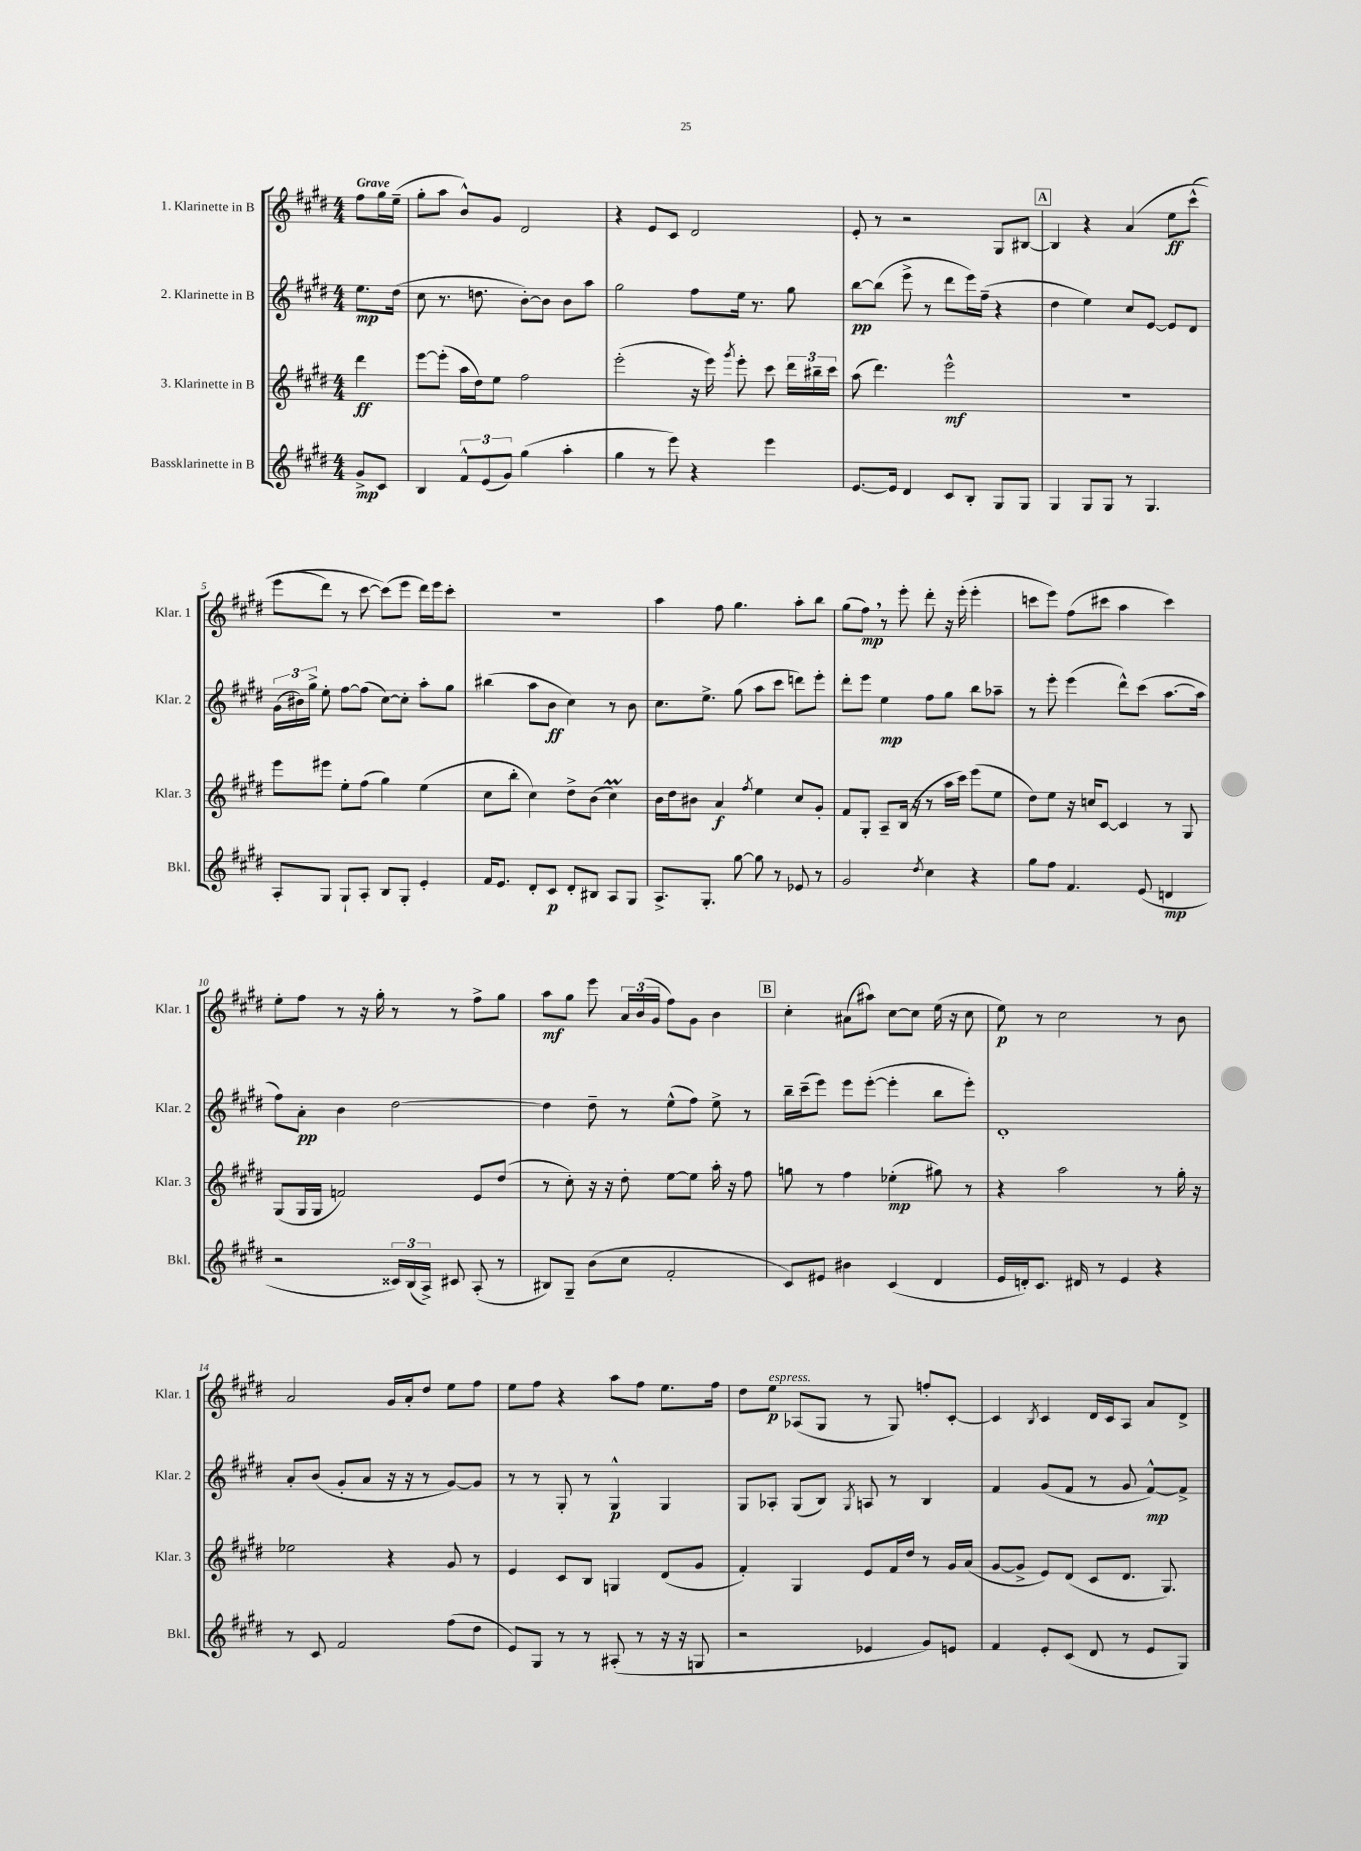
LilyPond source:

<<
\new StaffGroup <<
\new Staff = "s0" \with { instrumentName = "1. Klarinette in B" shortInstrumentName = "Klar. 1" } {
    \clef treble \key e \major \numericTimeSignature \time 4/4 \partial 4 \tempo "Grave"
    \autoBeamOff fis''8[ gis''16 e''16]--( |
    gis''8[-. a''8] b'8[-^) gis'8] dis'2 |
    r4 e'8[ cis'8] dis'2 |
    e'8-. r8 r2 gis8[ bis8]~ |
    \mark \markup { \box "A" } bis4 r4 a'4\( e''8[\ff cis'''8]-^( |
    e'''8[ dis'''8]) r8 cis'''8~ cis'''8[(\) e'''8] dis'''16[) e'''16 cis'''8]-. |
    R1 |
    a''4 fis''8 gis''4. a''8[-. b''8] |
    gis''8[( fis''8]\mp) \breathe r8 e'''8-. dis'''8-. r16 e'''16-.( e'''4-. |
    c'''8[ e'''8]) fis''8[( cis'''8] a''4 cis'''4) |
    e''8[-. fis''8] r8 r16 gis''16-. r8 r8 fis''8[-> gis''8] |
    a''8[\mf gis''8] e'''8 \tuplet 3/2 { a'16[ b'16( gis'16] } fis''8[) gis'8] b'4 |
    \mark \markup { \box "B" } cis''4-. ais'8[( ais''8]) cis''8[~ cis''8] e''16( r16 cis''8 |
    e''8\p) r8 cis''2 r8 b'8 |
    a'2 gis'16[ a'16-. dis''8] e''8[ fis''8] |
    e''8[ fis''8] r4 a''8[ fis''8] e''8.[ fis''16] |
    dis''8[ e''8]\p^\markup { \italic "espress." } aes8[( gis8] r8 gis8) f''8[-. cis'8]~-. |
    cis'4 \acciaccatura { b8 } cis'4 dis'16[ cis'16 a8] a'8[ dis'8]-> \bar "|." |
}
\new Staff = "s1" \with { instrumentName = "2. Klarinette in B" shortInstrumentName = "Klar. 2" } {
    \clef treble \key e \major \numericTimeSignature \time 4/4 \partial 4
    \autoBeamOff e''8.[\mp dis''16]( |
    cis''8 r8. d''8. b'8[~-.) b'8] b'8[ a''8] |
    gis''2 fis''8[ e''16] r8. gis''8 |
    b''8[~\pp b''8]( e'''8-> r8 dis'''8[ e'''16) fis''16]--( r4 |
    \mark \markup { \box "A" } dis''4 e''4) cis''8[ e'8]~ e'8[ dis'8] |
    \tuplet 3/2 { gis'16[( bis'16) gis''16]-> } e''8-. fis''8[~ fis''8]( cis''8[~) cis''8]-. a''8[-. gis''8] |
    bis''4( a''8[ b'8]\ff cis''4) r8 b'8 |
    cis''8.[ e''8.]-> gis''8( a''8[ cis'''8] d'''8[) e'''8]-. |
    dis'''8[-. e'''8] e''4\mp fis''8[ gis''8] b''8[ aes''8]-- |
    r8 e'''8-. e'''4( dis'''8[-^) cis'''8]( a''8.[~ a''16] |
    fis''8[) a'8]-.\pp b'4 dis''2~ |
    dis''4 dis''8-- r8 e''8[-^( fis''8]) e''8-> r8 |
    \mark \markup { \box "B" } b''16[-- cis'''16--( e'''8]) e'''8[ e'''8]~-.( e'''4-. b''8[ e'''8]-.) |
    dis'1-. |
    a'8[-. b'8]( gis'8[-. a'8] r16 r16 r8 gis'8[~) gis'8] |
    r8 r8 gis8-. r8 gis4-^\p gis4 |
    gis8[ aes8]-. gis8[( b8]) \acciaccatura { gis8 } a8 r8 b4 |
    fis'4 gis'8[( fis'8] r8 gis'8 fis'8[~-^\mp) fis'8]-> \bar "|." |
}
\new Staff = "s2" \with { instrumentName = "3. Klarinette in B" shortInstrumentName = "Klar. 3" } {
    \clef treble \key e \major \numericTimeSignature \time 4/4 \partial 4
    \autoBeamOff dis'''4\ff |
    e'''8[~ e'''8]-.( a''16[ dis''16) e''8] fis''2 |
    e'''2-.( r16 e'''16) \acciaccatura { gis'''8 } e'''8-. cis'''8 \tuplet 3/2 { dis'''16[ bis''16-- cis'''16] } |
    a''8( dis'''4.) e'''2-^\mf |
    \mark \markup { \box "A" } R1 |
    e'''8[ eis'''8] e''8[-. fis''8]( gis''4) e''4( |
    cis''8[ b''8]-. cis''4) dis''8[-> b'8]( cis''4\prall) |
    b'16[ dis''16 bis'8] a'4\f \acciaccatura { fis''8 } e''4 cis''8[ gis'8]-. |
    fis'8[ gis8]-. a8[-- b16]( r16 r8 a''16[ cis'''16]) e'''8[( e''8] |
    dis''8[) e''8] r16 c''16[ cis'8]~ cis'4 r8 gis8 |
    gis8[( gis16 gis16] f'2) e'8[ dis''8]( |
    r8 cis''8-.) r16 r16 dis''8-. e''8[~ e''8] a''16-. r16 fis''8 |
    \mark \markup { \box "B" } g''8 r8 fis''4 ees''4-.\mp( gis''8) r8 |
    r4 a''2 r8 gis''16-. r16 |
    ees''2 r4 gis'8 r8 |
    e'4 cis'8[ b8] g4 dis'8[( gis'8] |
    fis'4-.) gis4 e'8[ fis'16 dis''16] r8 gis'16[ a'16]( |
    gis'8[~ gis'8]-> e'8[) dis'8]( cis'8[ dis'8.] gis8.) \bar "|." |
}
\new Staff = "s3" \with { instrumentName = "Bassklarinette in B" shortInstrumentName = "Bkl." } {
    \clef treble \key e \major \numericTimeSignature \time 4/4 \partial 4
    \autoBeamOff gis'8[->\mp cis'8] |
    b4 \tuplet 3/2 { fis'8[-^ e'8( gis'8]) } gis''4( a''4-. |
    gis''4 r8 e'''8) r4 e'''4 |
    e'8.[~ e'16] dis'4 cis'8[ b8]-. gis8[ gis8] |
    \mark \markup { \box "A" } gis4 gis8[ gis8] r8 gis4. |
    a8[-. gis8] gis8[-! a8]-. b8[ gis8]-. e'4-. |
    fis'16[ e'8.] dis'8[-. cis'8]\p dis'8[-. bis8] a8[ gis8] |
    a8.[-> gis8.]-. gis''8~ gis''8 r8 ees'8 r8 |
    gis'2 \acciaccatura { dis''8 } cis''4 r4 |
    gis''8[ fis''8] fis'4. e'8( d'4\mp |
    r2 \tuplet 3/2 { cisis'16[) b16( a16]->) } cis'8 a8-.( r8 |
    bis8[) gis8]-- b'8[( cis''8] fis'2-. |
    \mark \markup { \box "B" } cis'8[) eis'8] bis'4 cis'4( dis'4 |
    e'16[ d'16-.) cis'8.] dis'16 r8 e'4 r4 |
    r8 cis'8 fis'2 fis''8[( dis''8] |
    e'8[) gis8] r8 r8 ais8-.( r8 r16 r16 g8 |
    r2 ees'4 gis'8[) e'8] |
    fis'4 e'8[-. cis'8]( dis'8 r8 e'8[ gis8]) \bar "|." |
}
>>
>>
